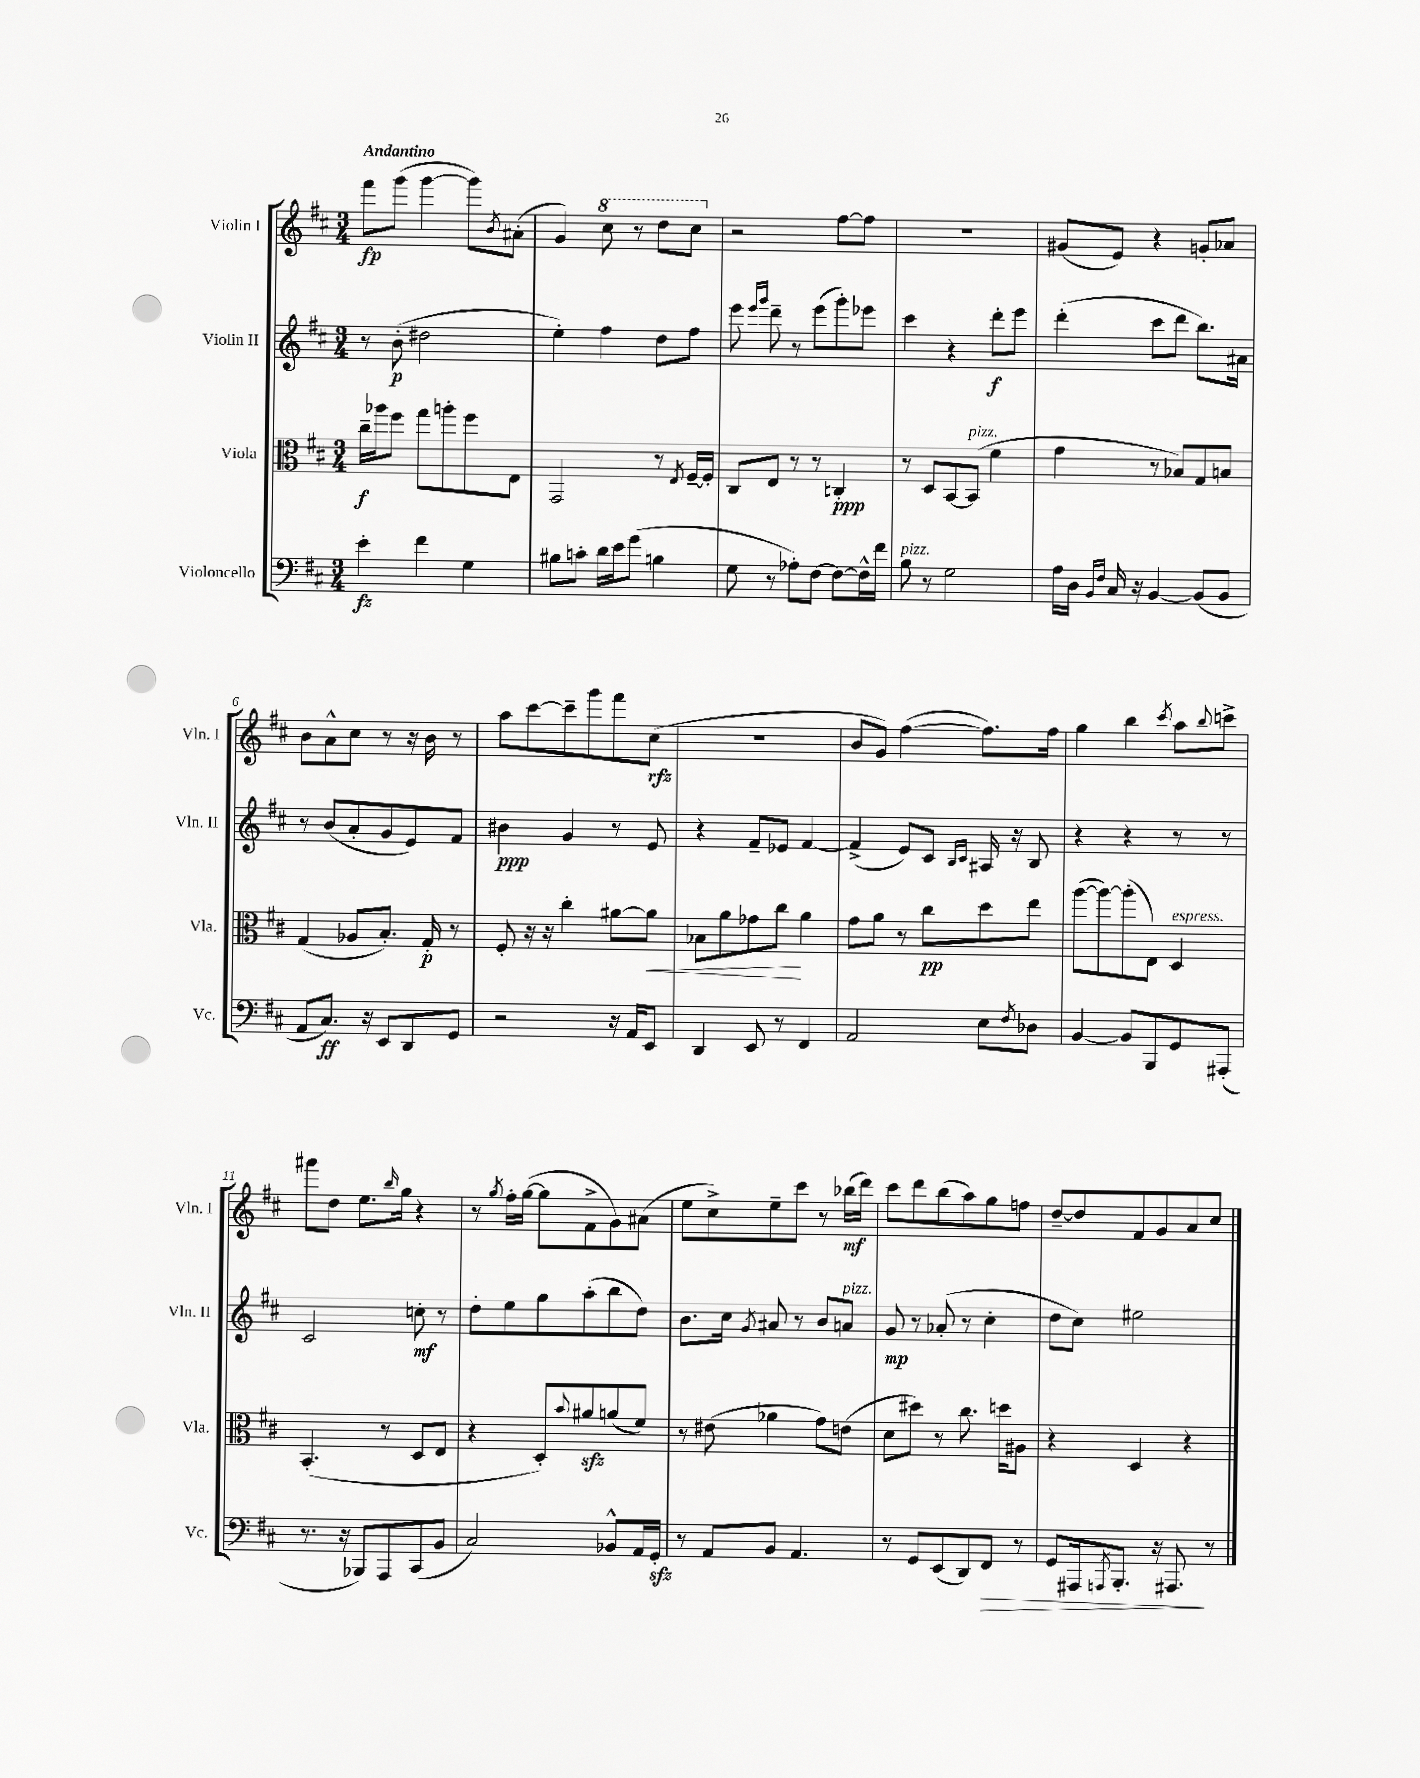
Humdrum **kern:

**kern	**kern	**kern	**kern
*staff4	*staff3	*staff2	*staff1
*clefF4	*clefC3	*clefG2	*clefG2
*k[f#c#]	*k[f#c#]	*k[f#c#]	*k[f#c#]
*M3/4	*M3/4	*M3/4	*M3/4
4e'	16cc#~	8r	8fff#
.	16aa-	.	.
.	8ff#	(8b'	(8ggg
4f#	8gg	2dd#	[4ggg
.	8aa'	.	.
4G	8ff#	.	8ggg])
.	.	.	8qb
.	8E	.	(8a#'
=	=	=	=
8B#	2GG	4ee')	4g)
8c'	.	.	.
16d	.	4ff#	8ccc#
16e	.	.	.
(8g	.	.	8r
4B	8r	8dd	8ddd
.	8qE	.	.
.	[16F#~	8ff#	8ccc#
.	16F#']	.	.
=	=	=	=
8G	8C#	8eee	2r
.	.	16qqeee	.
.	.	16qqggg	.
8r	8E	8ddd~	.
8A-')	8r	8r	.
[8F#	8r	(8eee	.
8F#_	4C'	8ggg')	[8ff#
16F#^^]	.	8eee-	8ff#]
16f#	.	.	.
=	=	=	=
8B	8r	4ccc#	2.r
8r	8D	.	.
2G	[8BB	4r	.
.	(8BB]	.	.
.	4f#	8ddd'	.
.	.	8eee	.
=	=	=	=
16A	4g	(4ddd'	(8g#
16D	.	.	.
16qqBB	.	.	.
16qqF#	.	.	.
16C#	.	.	8e)
16r	.	.	.
[4BB	8r	8ccc#	4r
.	8B-)	8ddd	.
(8BB]	8G	8.bb)	8g'
8BB	8B	.	8a-
.	.	16a#	.
=	=	=	=
8AA	(4G	8r	8b
8.C#)	.	(8b	8a^^
.	8A-	8a'	8cc#
16r	.	.	.
8EE	8.B')	8g	8r
8DD	.	8e)	16r
.	16G'	.	16b
8GG	8r	8f#	8r
=	=	=	=
2r	8F#'	4b#	8aa
.	16r	.	[8ccc#
.	16r	.	.
.	4cc#'	4g	8ccc#~]
.	.	.	8ggg
16r	[8a#	8r	8fff#
16AA	.	.	.
8EE	8a#]	8e	(8cc#
=	=	=	=
4DD	8B-	4r	2.r
.	8a	.	.
8EE	8g-	8f#~	.
8r	8cc#	8e-	.
4FF#	4a	[4f#	.
=	=	=	=
2AA	8g	(4f#^]	8b
.	8a	.	8g)
.	8r	8e)	([4ff#
.	8cc#	8c#	.
.	.	16qqB	.
.	.	16qqc#	.
8E	8dd	16A#	8.ff#])
.	.	16r	.
8qF#	.	.	.
8D-	8ee	8B	.
.	.	.	16ff#
=	=	=	=
[4BB	([8aa	4r	4gg
.	8aa_)	.	.
8BB]	(8aa']	4r	4bb
8BBB	8E)	.	.
.	.	.	8qccc#
8GG	4D	8r	8aa
.	.	.	8qqbb
(8AAA#'	.	8r	8ccc^
=	=	=	=
8.r	(4.BB'	2c#	8ggg#
.	.	.	8dd
16r	.	.	.
8BBB-)	.	.	8.ee
8AAA	8r	.	.
.	.	.	16qqbb
.	.	.	16gg
(8CC#	8D	8cc'	4r
8BB	8E	8r	.
=	=	=	=
2C#)	4r	8dd'	8r
.	.	.	8qgg
.	.	8ee	16ff#'
.	.	.	([16gg
.	8D')	8gg	8gg]
.	8qqb	.	.
.	8a#	(8aa'	8f#^
8BB-^^	(8a	8bb	8g)
16AA	8f#)	8dd)	(8a#
16GG'	.	.	.
=	=	=	=
8r	8r	8.b	8ee
8AA	(8e#	.	8cc#^)
.	.	16cc#	.
.	.	8qg	.
8BB	4a-	8a#	8ee~
4.AA	.	8r	8ccc#
.	8g)	8b	8r
.	(8e	8a	(16bb-
.	.	.	16ddd)
=	=	=	=
8r	8d	8g	8ccc#
8GG	8dd#)	8r	8ddd
(8EE	8r	(8a-'	(8bb
8DD)	8.cc#	8r	8aa)
8FF#	.	4cc#'	8gg
.	16dd	.	.
8r	8A#	.	8ff
=	=	=	=
8GG	4r	8dd	[8dd~
16AAA#	.	8cc#)	8dd]
8qAAA	.	.	.
8.BBB'	.	.	.
.	4D	2ee#	8f#
16r	.	.	8g
8.AAA#	.	.	.
.	4r	.	8a
8r	.	.	8cc#
==	==	==	==
*-	*-	*-	*-
